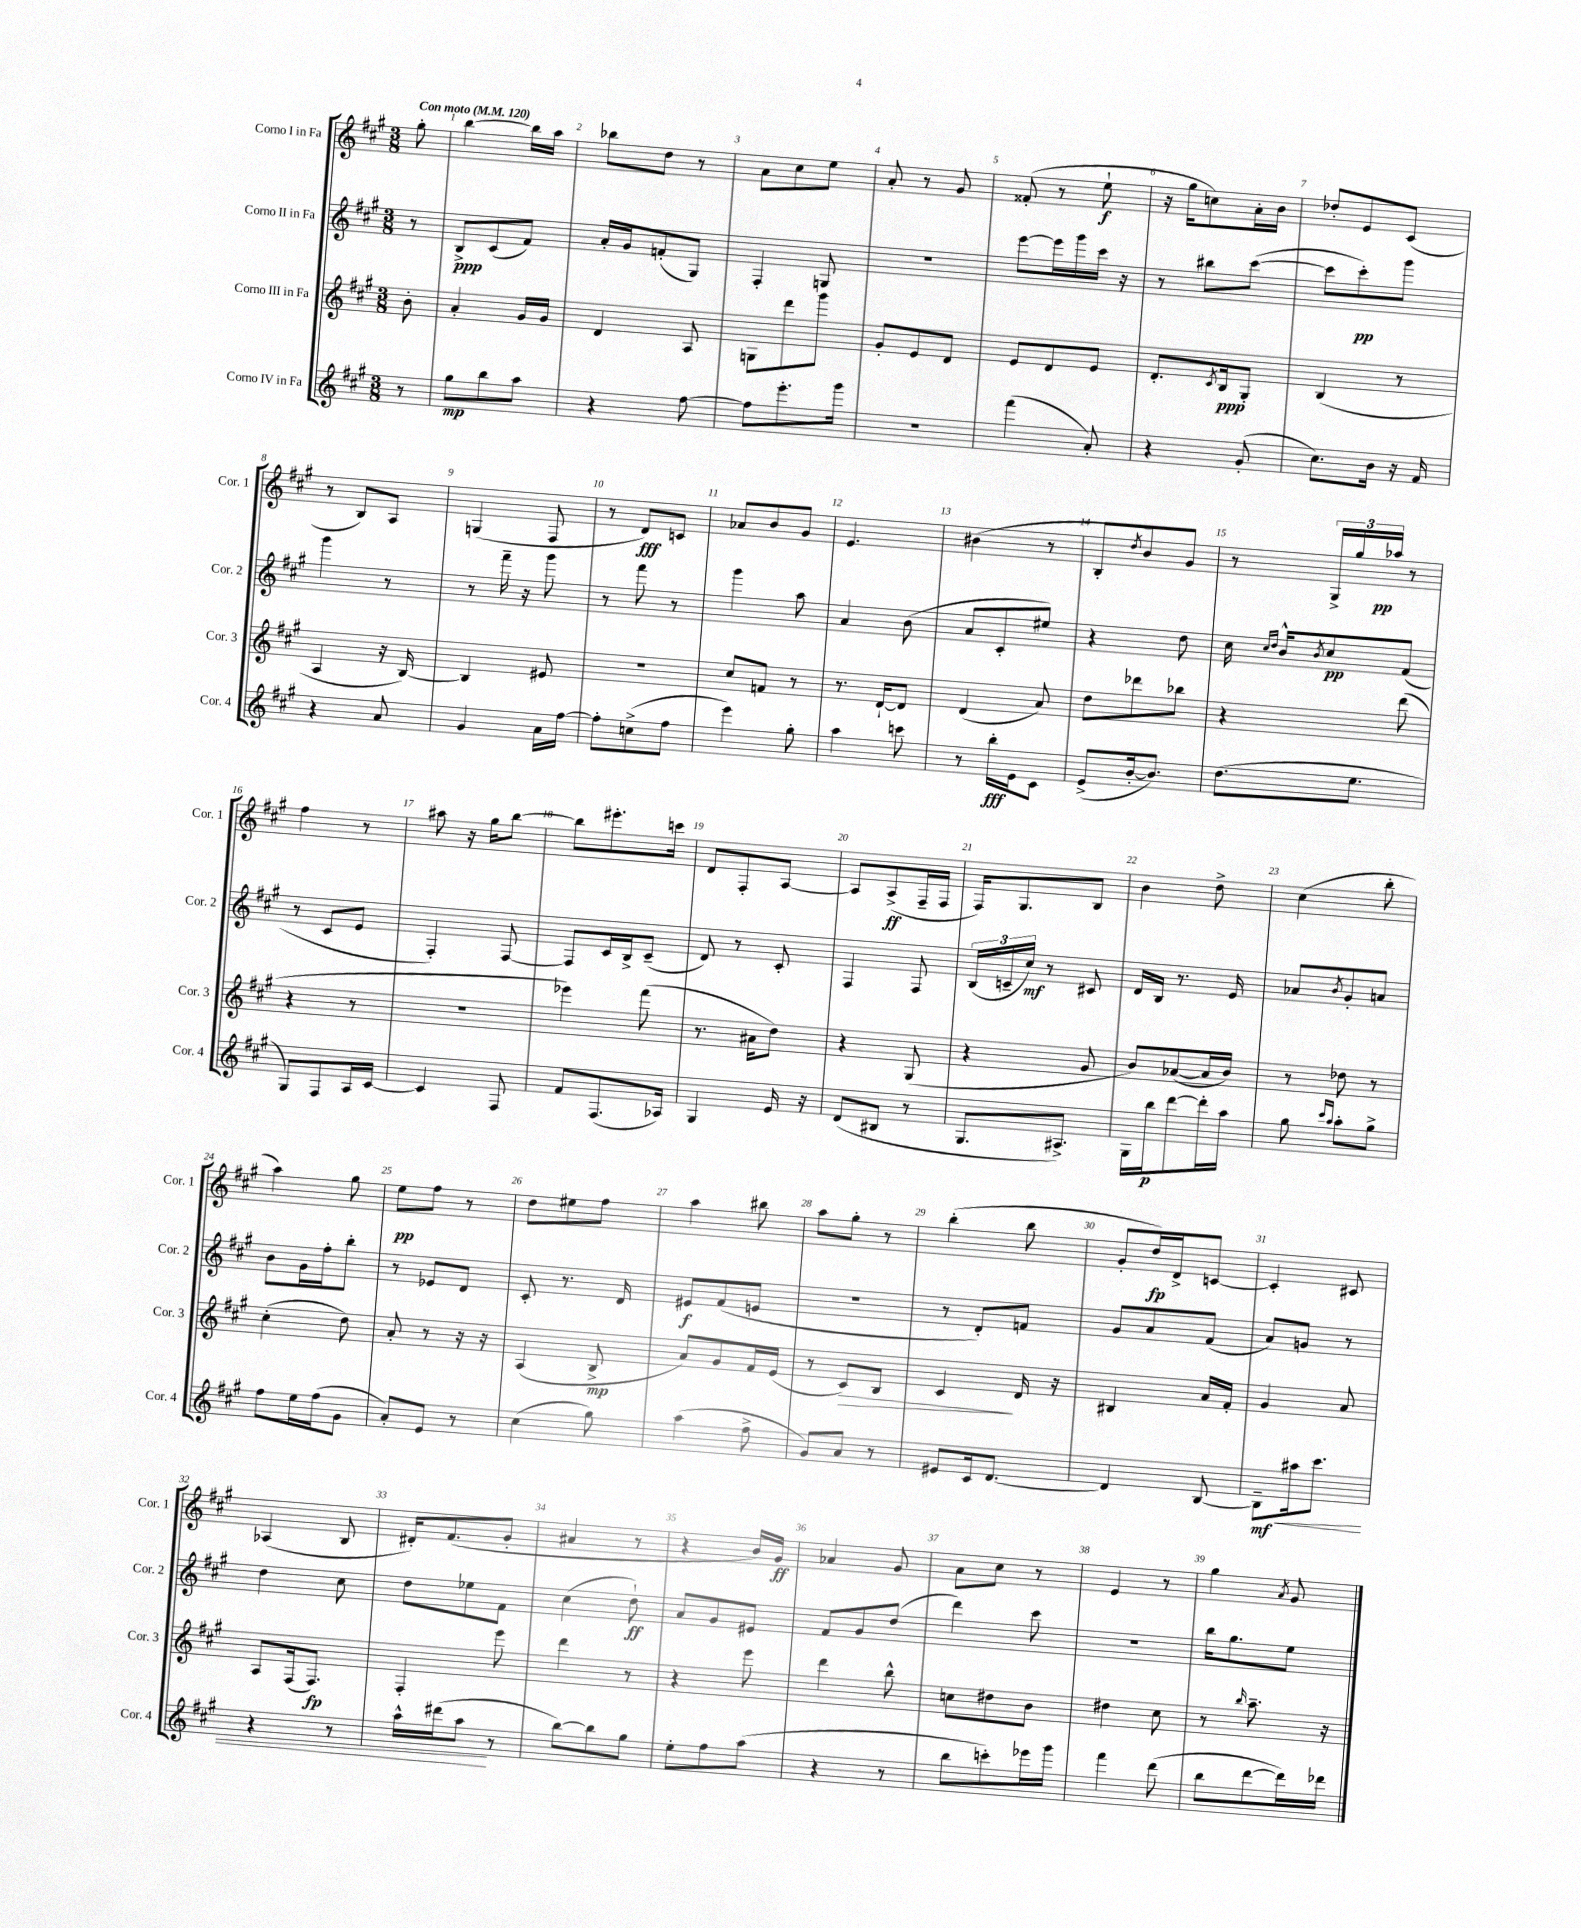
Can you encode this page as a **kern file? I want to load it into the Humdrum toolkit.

**kern	**kern	**kern	**kern
*staff4	*staff3	*staff2	*staff1
*clefG2	*clefG2	*clefG2	*clefG2
*k[f#c#g#]	*k[f#c#g#]	*k[f#c#g#]	*k[f#c#g#]
*M3/8	*M3/8	*M3/8	*M3/8
*MM120	*MM120	*MM120	*MM120
8r	8b'\	8r	8gg#'\
=	=	=	=
8gg#\L	4a'/	8B^/L	[4bb\
8bb\	.	(8c#/	.
8aa\J	16g#/LL	8f#/J)	16bb\]LL
.	16g#/JJ	.	16aa\JJ
=	=	=	=
4r	4d/	16a'/LL	8bb-\L
.	.	16g#/J	.
.	.	(8f'/	8dd\J
[8ff#\	8A/	8G#/J)	8r
=	=	=	=
8ff#\]L	8G\L	4F#'/	8a\L
8.eee'\	8ddd\	.	8cc#\
.	8ggg#\J	8G/	8ee\J
16ggg#\Jk	.	.	.
=	=	=	=
4.r	8g#'/L	4.r	8a'/
.	8e/	.	8r
.	8d/J	.	8g#/
=	=	=	=
(4fff#\	8e/L	[8eee\L	(8f##'/
.	8d/	16eee\]L	8r
.	.	16ggg#\	.
8a'/)	8e/J	16ccc#\JJ	8ee`\
.	.	16r	.
=	=	=	=
4r	8.d'/L	8r	16r
.	.	.	16gg#\LK
.	.	8bb#\L	8cc\)
.	8qc#/	.	.
.	16B/k	.	.
(8g#'/	8G#'/J	([8ccc#\J	16a'\L
.	.	.	16b\JJ
=	=	=	=
8.cc#\L)	(4B/	8ccc#\]L	8dd-'/L
.	.	8ccc#'\)	8e/
16b\Jk	.	.	.
16r	8r	8ggg#\J	(8c#/J
16f#/	.	.	.
=	=	=	=
4r	4A/	4ggg#\	8r
.	.	.	8B/L)
8a/	16r	8r	8A/J
.	[16B/)	.	.
=	=	=	=
4g#/	4B/]	8r	(4G/
.	.	16fff#~\	.
.	.	16r	.
16a\LL	8e#/	8ggg#\	8F#/
[16ff#\JJ	.	.	.
=	=	=	=
8ff#'\]L	4.r	8r	8r
(8cc^\	.	8fff#\	8d/L)
8ff#\J	.	8r	8c/J
=	=	=	=
4eee\)	8cc#/L	4ggg#\	8a-/L
.	8f/J	.	8b/
8gg#'\	8r	8aa\	8g#/J
=	=	=	=
4aa\	8.r	4a/	4.e/
.	[16d`/LK	.	.
8ccc\	8d/]J	(8b\	.
=	=	=	=
8r	(4d/	8a/L	(4b#\
16bb'\LL	.	8c#'/	.
16e\J	.	.	.
8c#\J	8a/)	8ee#/J)	8r
=	=	=	=
(8e^/L	8dd\L	4r	8B'/L
.	.	.	8qdd/
[16b'/k	8ddd-\	.	8b/)
8.b/]J)	.	.	.
.	8bb-\J	8dd\	8g#/J
=	=	=	=
(8.dd\L	4r	16cc#\	8r
.	.	16qqcc#/LL	.
.	.	16qqdd/JJ	.
.	.	16b^^/LK	.
.	.	8qb/	.
.	.	8cc#/	24G#^/LL
.	.	.	24gg#/
8.ee\J	.	.	.
.	.	.	24aa-/JJ
.	(8ddd\	(8f#/J	8r
=	=	=	=
8G#/L)	4r	8r	4ff#\
8F#/	.	8c#/L	.
16A/L	8r	8e/J	8r
[16c#/JJ	.	.	.
=	=	=	=
4c#/]	4.r	4F#'/)	8aa#\
.	.	.	16r
.	.	.	16gg#\LK
8F#/	.	[8F#/	[8bb\J
=	=	=	=
8f#/L	4eee-\)	8F#/]L	8bb\]L
(8.F#/	.	16c#/L	8.eee#'\
.	.	16B^/J	.
.	(8fff#\	(8c#~/J	.
16A-/Jk)	.	.	16ccc\Jk
=	=	=	=
4G#/	8.r	8d/)	8d/L
.	.	8r	8F#'/
.	16a#\LK	.	.
16e/	8dd\J)	8c#'/	[8A/J
16r	.	.	.
=	=	=	=
(8d/L	4r	4F#/	8A/]L
8B#/J	.	.	(8A^/
8r	(8G#/	8F#/	16F#~/L
.	.	.	16F#/JJ
=	=	=	=
8.G#/L	4r	(24B/LL	16F#/LK)
.	.	24c~/	.
.	.	.	8.G#/
.	.	24cc#/JJ)	.
.	.	8r	.
8.A#^/J)	.	.	.
.	8g#/	8c#/	8B/J
=	=	=	=
16G#\LL	8b/L)	16d/LL	4b\
16bb\J	.	16B/JJ	.
[8ddd\	([8a-/	8.r	.
16ddd'\]L	16a-/]L	.	8dd^\
16aa\JJ	16b/JJ)	16e/	.
=	=	=	=
8gg#\	8r	8a-/L	(4cc#\
16qqccc#/LL	.	.	.
16qqaa/JJ	.	8qb/	.
8aa'\L	8dd-\	8g#'/	.
8gg#^\J	8r	8a/J	8bb'\
=	=	=	=
8ff#\L	(4cc#'\	8b\L	4aa\)
16ee\L	.	16g#\L	.
(16ff#\J	.	16ff#'\J	.
8g#\J	8dd\)	8bb'\J	8gg#\
=	=	=	=
8a'/L)	8a'/	8r	8ee\L
8e/J	8r	8e-/L	8ff#\J
8r	16r	8d/J	8r
.	16r	.	.
=	=	=	=
(4cc#\	(4A/	8c#'/	8dd\L
.	.	8.r	8ee#\
8gg#\)	8B^/	.	8ff#\J
.	.	16d/	.
=	=	=	=
(4aa\	8a/L)	8e#/L	4aa\
.	8g#/	(8f#/	.
8ff#^\	16f#/L	8e/J	8bb#\
.	(16e/JJ	.	.
=	=	=	=
8g#/L)	8r	4.r	8aa\L
8a/J	8c#/L)	.	8gg#'\J
8r	8B/J	.	8r
=	=	=	=
8e#/L	4c#/	8r	(4bb'\
16c#/k	.	8d'/L)	.
[8.d/J	.	.	.
.	16d/	8f/J	8bb\
.	16r	.	.
=	=	=	=
4d/]	4B#/	8g#/L	8g#'/L
.	.	8a/	16dd/L)
.	.	.	16d^/J
[8B/	16a/LL	(8f#/J	[8c/J
.	16f#'/JJ	.	.
=	=	=	=
8B~\]L	4g#/	8a/L)	4c'/]
16aa#\k	.	8g/J	.
8.ccc#\J	.	.	.
.	8a/	8r	8c#/
=	=	=	=
4r	8A/L	4dd\	(4A-/
.	(16F#/k	.	.
.	8.F#/J)	.	.
8r	.	8cc#\	8B/
=	=	=	=
16aa^^\LL	4F#'/	8dd\L	16d#'/LK)
(16ddd#\J	.	.	(8.f#/
8aa\J	.	8ee-\	.
8r	8eee\	8f#\J	8g#'/J
=	=	=	=
[8bb\L)	4ddd\	(4cc#\	4a#/
8bb\]	.	.	.
8gg#\J	8r	8dd`\)	8r
=	=	=	=
8ee'\L	4r	8a/L	4r
8ff#\	.	8g#/	.
(8aa\J	8eee\	8e#/J	16b/LL)
.	.	.	16g#/JJ
=	=	=	=
4r	4ddd\	8f#/L	4a-/
.	.	8g#/	.
8r	8bb^^\	(8dd/J	8g#/
=	=	=	=
8bb\L	8cc\L	4ddd\)	8a\L
8ccc'\)	8dd#\	.	8cc#\J
16eee-\L	8b\J	8ccc#\	8r
16ggg#\JJ	.	.	.
=	=	=	=
4fff#\	4dd#\	4.r	4e/
(8ddd\	8cc#\	.	8r
=	=	=	=
8bb\L	8r	16bb\LK	4gg#\
.	.	8.gg#\	.
.	16qqbb/	.	.
[8ddd\	8.aa~\	.	.
.	.	.	8qa/
16ddd\]L)	.	8ee\J	8g#/
16ddd-\JJ	16r	.	.
==	==	==	==
*-	*-	*-	*-
